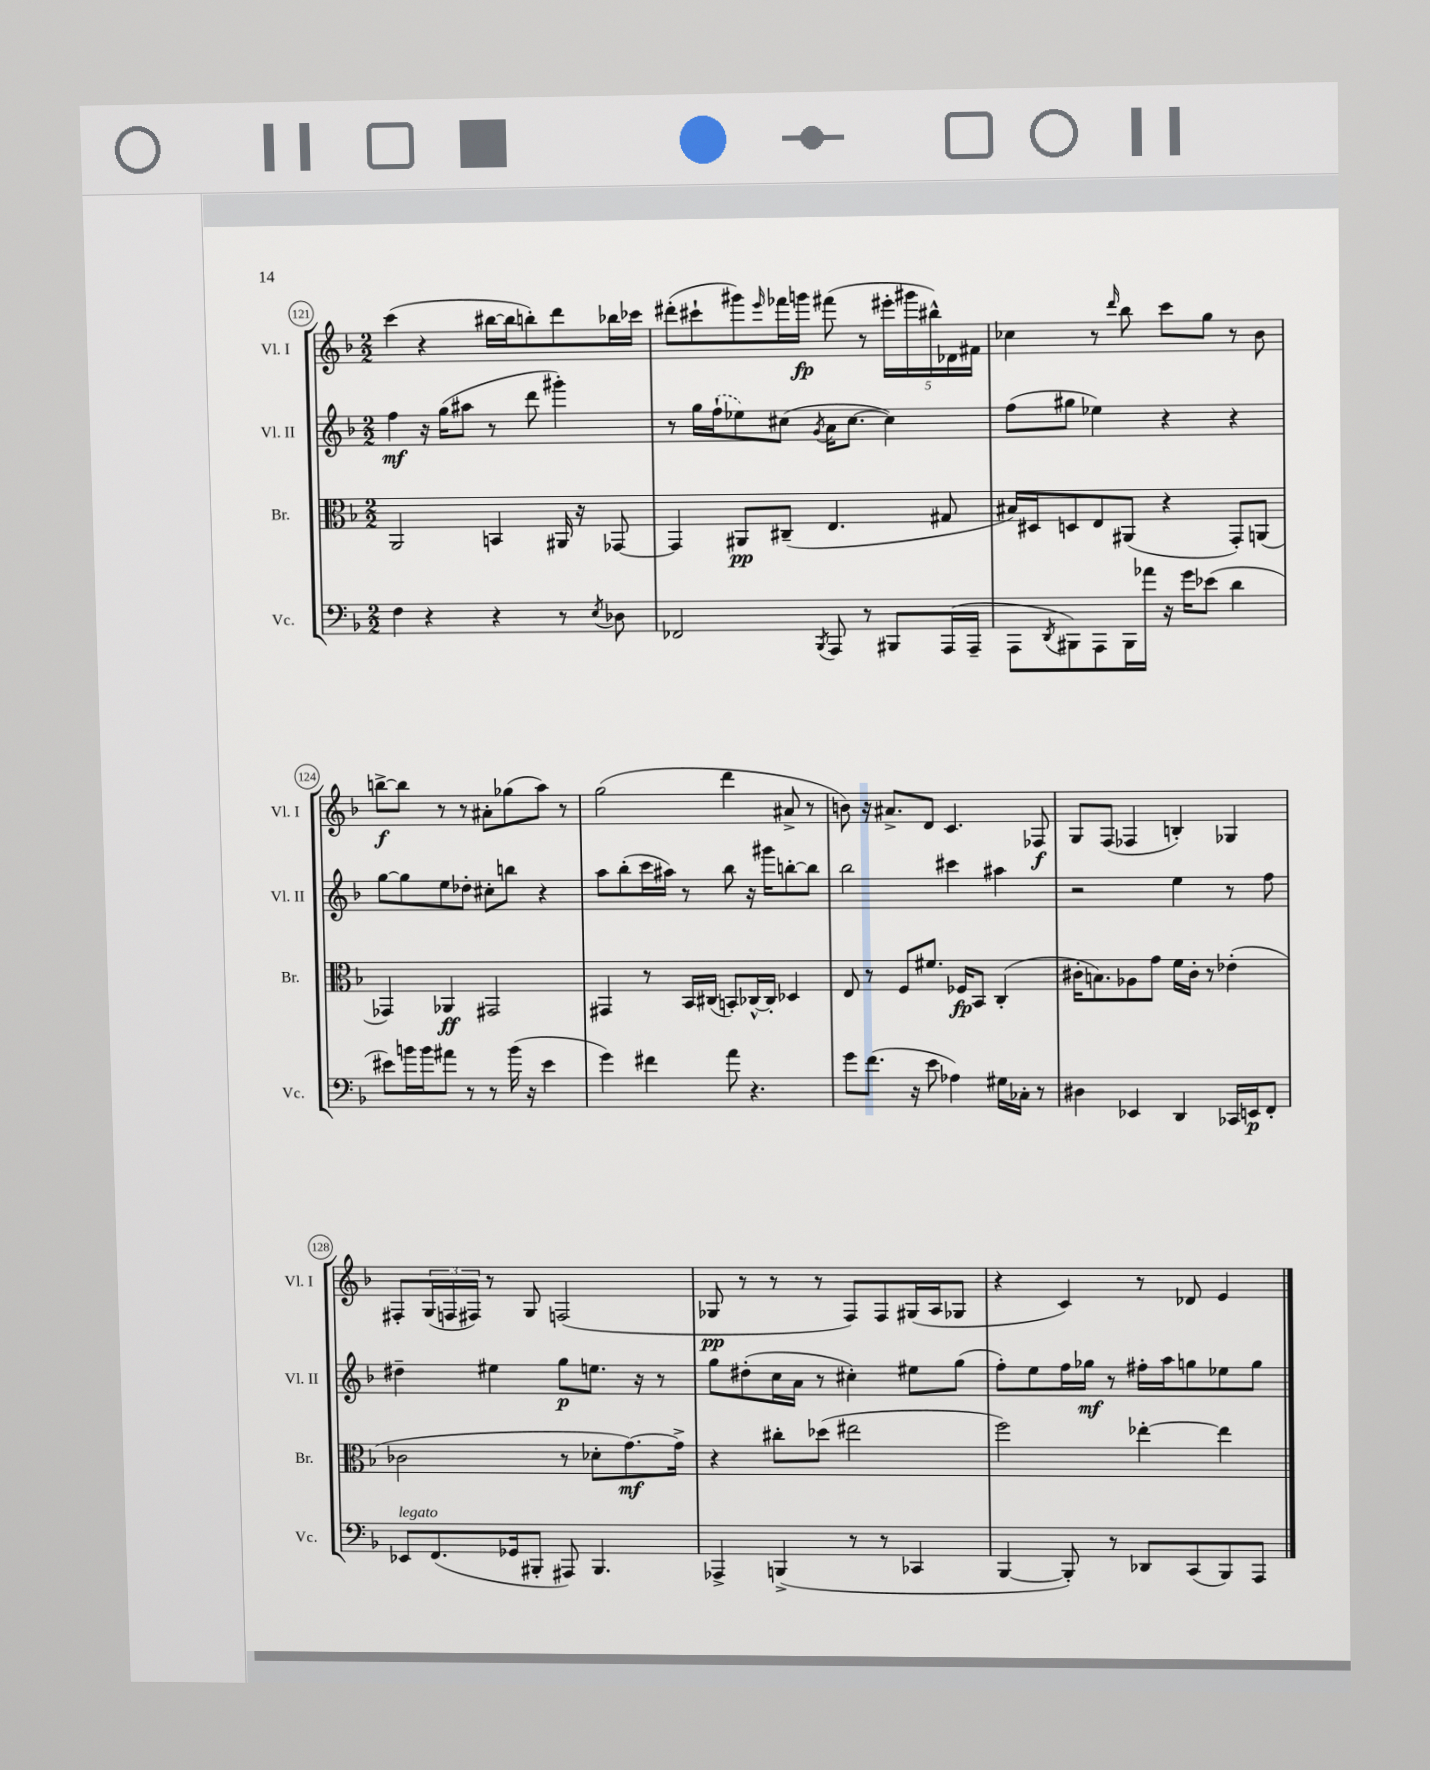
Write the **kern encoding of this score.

**kern	**kern	**kern	**kern
*staff4	*staff3	*staff2	*staff1
*clefF4	*clefC3	*clefG2	*clefG2
*k[b-]	*k[b-]	*k[b-]	*k[b-]
*M2/2	*M2/2	*M2/2	*M2/2
4F\	2AA/	4ff\	(4ccc\
4r	.	16r	4r
.	.	(16gg\LK	.
.	.	8aa#\J	.
4r	4BB/	8r	[16bb#\LL
.	.	.	16bb#\]J
.	.	8ddd\	8bb'\)
8r	16AA#/	4ggg#'\)	8ddd\
.	16r	.	.
8qE/	.	.	.
8D-\	[8GG-/	.	16bb-\L
.	.	.	16ccc-\JJ
=	=	=	=
2FF-/	4GG-/]	8r	(8ddd#'\L
.	.	16gg\LL	8ccc#`\
.	.	(16ff`\J	.
.	8AA#/L	8ee-\)	8ggg#\)
.	.	.	16qqeee/
.	(8C#~/J	(8cc#\J	16fff-\L
.	.	.	16ggg\JJ
8qBBB-/	.	8qg/	.
8AAA/	4.E/	16a\LK	(8fff#\
.	.	[8.cc#\J	.
8r	.	.	8r
8BBB#/L	.	4cc#\])	20eee#'\LL
.	.	.	20ggg#\
.	.	.	20bb#^^\)
(16AAA/L	8G#/	.	.
.	.	.	20d-\
16AAA~/JJ	.	.	.
.	.	.	20f#\JJ
=	=	=	=
8AAA\L	16B#/LL)	(8ff\L	4cc-\
.	16D#/J	.	.
8qDD/	.	.	.
8BBB#\)	8D/	8gg#\J	.
8AAA\	8E/	4ee-\)	8r
.	.	.	16qqddd/
16BBB#\L	(8AA#/J	.	8bb-\
16a-\JJ	.	.	.
16r	4r	4r	8ccc\L
16g\LK	.	.	.
(8e-\J	.	.	8gg\J
4d\	8GG'/L)	4r	8r
.	(8AA/J	.	8b-\
=	=	=	=
8e#\L)	4GG-/)	[8gg\L	[8bb^\L
16b\L	.	8gg\]	8bb\]J
16b\J	.	.	.
8a#\J	4AA-/	8ee\	8r
8r	.	8dd-'\J	8r
8r	2GG#/	8cc#'\L	8a#'\L
(16b\	.	8bb\J	(8gg-\
16r	.	.	.
4e#\	.	4r	8aa\J)
.	.	.	8r
=	=	=	=
4g\)	4GG#/	8aa\L	(2gg\
.	.	(8bb-'\	.
4f#\	8r	16ccc\L	.
.	.	16aa#\JJ)	.
.	16BB-/LL	8r	.
.	(16C#/JJ	.	.
8a\	8BB'/L)	8bb-\	4ddd\
4.r	[16C-^^/L	16r	.
.	16C-'/]JJ	16ggg#\LK	.
.	4D-/	[8bb'\	8a#^/
.	.	8bb\]J	8r
=	=	=	=
8g\L	8E/	2bb-\	8b\)
(8.f\J	8r	.	16r
.	.	.	8.a#^/L
.	8F/L	.	.
16r	.	.	.
8e\	8.f#/J	.	8d/J
4A-\)	.	4ccc#\	4.c/
.	16F-/LK	.	.
.	8BB-/J	.	.
16G#\LL	(4C'/	4aa#\	.
16C-'\JJ	.	.	.
8r	.	.	8F-/
=	=	=	=
4D#\	16c#'\LK	2r	8G/L
.	8.B\)	.	.
.	.	.	(8F/J
4EE-/	8A-\	.	4F-/
.	8g\J	.	.
4DD/	16f\LL	4ee\	4B'/)
.	16c#'\JJ	.	.
.	8r	.	.
16CC-/LL	(4e-'\	8r	4G-/
16EE/J	.	.	.
8FF'/J	.	8ff\	.
=	=	=	=
8EE-/L	2c-\	4dd#~\	8F#'/L
(8.FF/	.	.	(24G/L
.	.	.	24F/
.	.	.	24F#/JJ)
.	.	4ee#\	8r
16GG-/k	.	.	.
8BBB#'/J	.	.	8G/
8AAA#/)	8r	8gg\L	(2F/
4.BBB#/	8d-'\L	8.ee\J	.
.	[8.g\)	.	.
.	.	16r	.
.	.	8r	.
.	16g^\]Jk	.	.
=	=	=	=
4AAA-^/	4r	8gg\L	8G-/
.	.	(8dd#'\	8r
(4BBB^/	8cc#'\L	16cc\L	8r
.	.	16a\JJ	.
.	(8dd-\J	8r	8r
8r	2ee#\	4cc#'\)	8F/L)
8r	.	.	8F/
4CC-/	.	8ee#\L	(16G#/L
.	.	.	16A/J
.	.	(8gg\J	8G-/J
=	=	=	=
[4BBB-/	2ff\)	8ff'\L)	4r
.	.	8ee\	.
8BBB-'/])	.	16ff\L	4c/)
.	.	16gg-\JJ	.
8r	.	8r	.
8DD-/L	[4ee-'\	16ff#'\LL	8r
.	.	16aa\J	.
(8CC/	.	8gg\	8d-/
8BBB-/)	4ee-\]	8ee-\	4e/
8AAA/J	.	8gg\J	.
==	==	==	==
*-	*-	*-	*-
